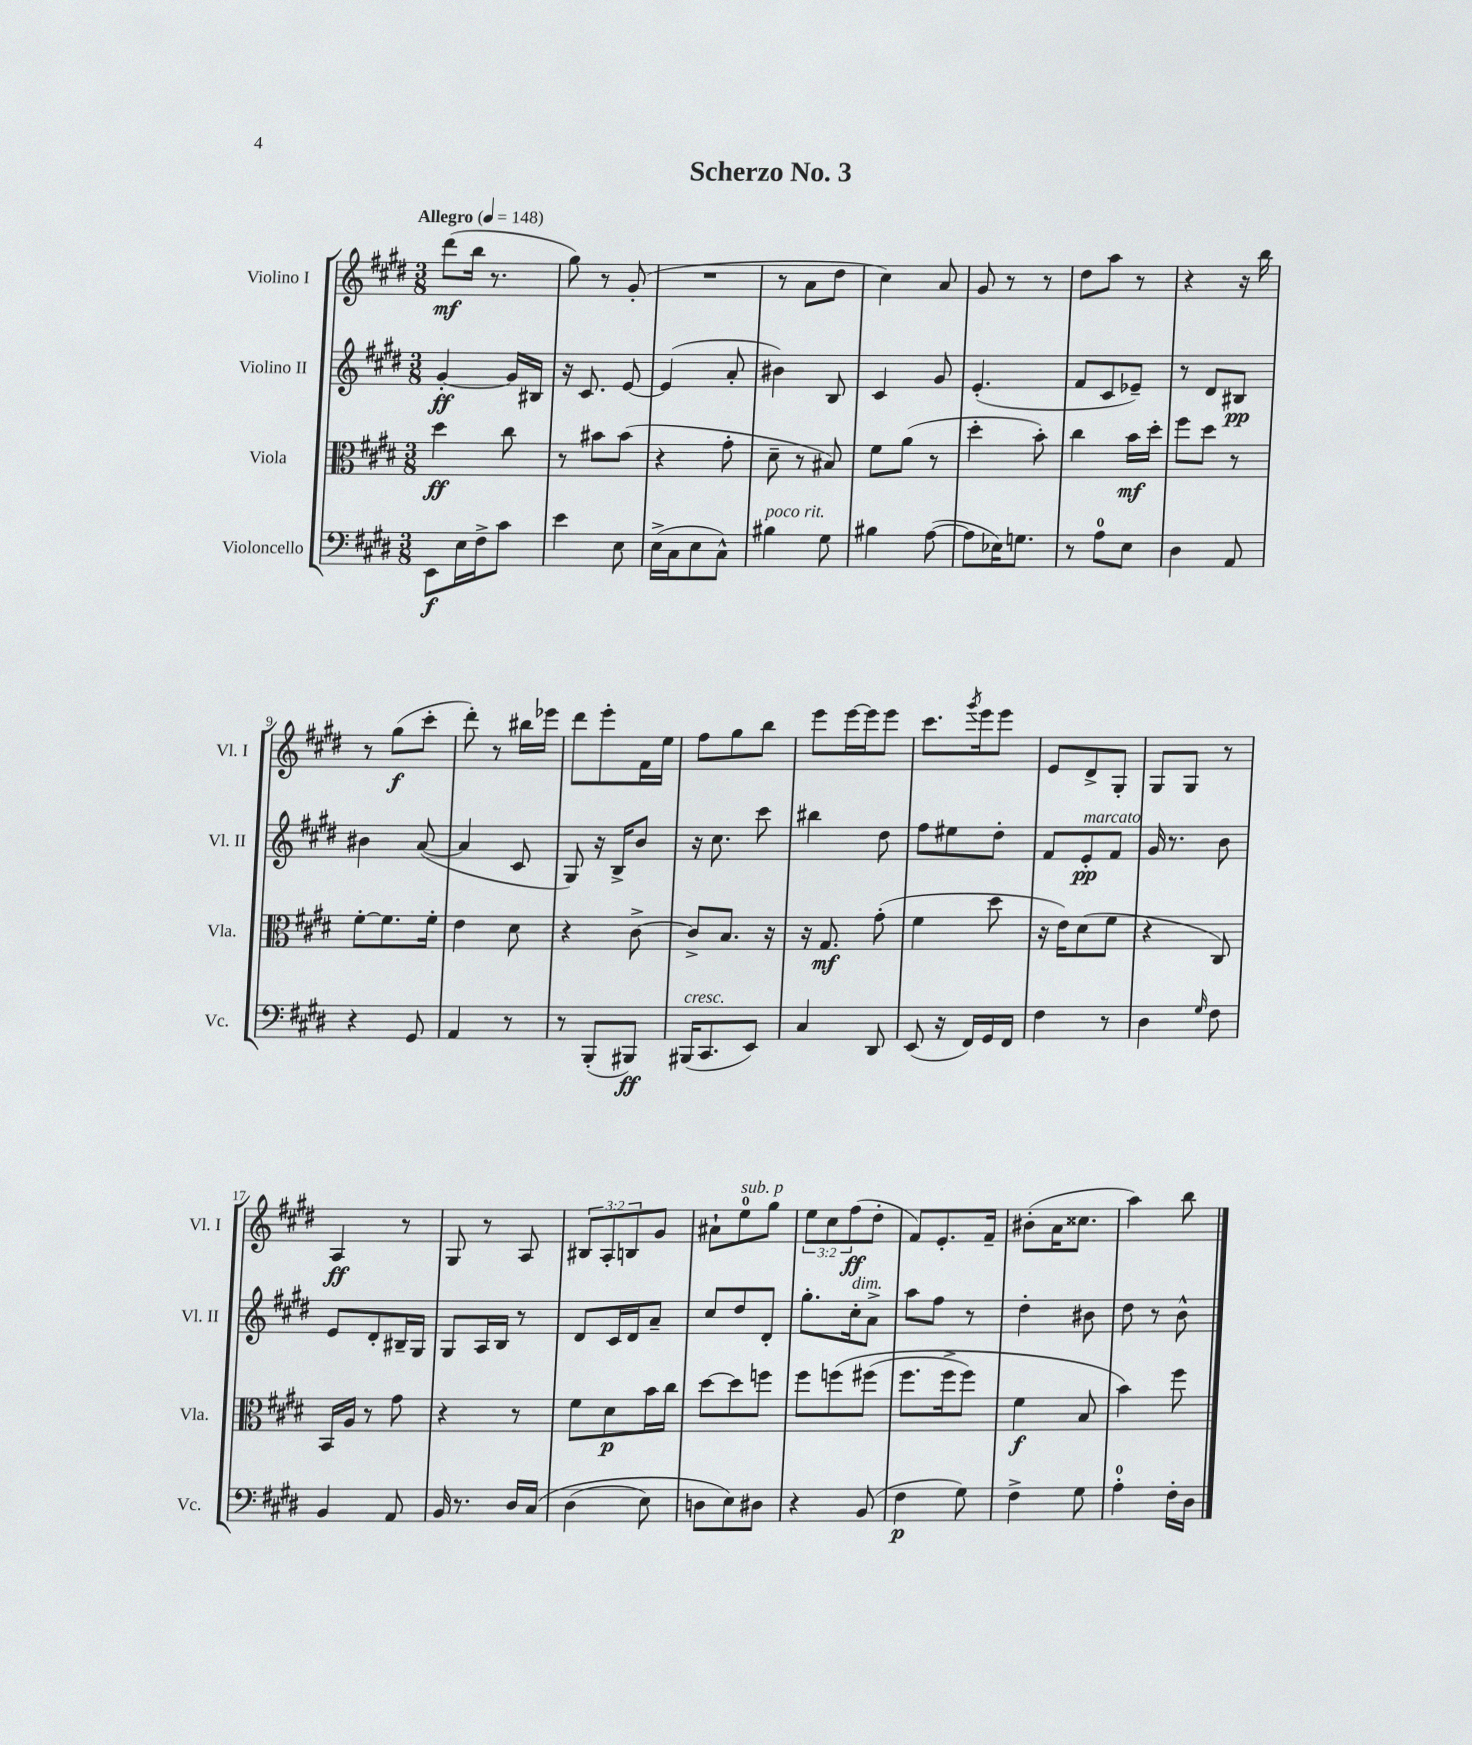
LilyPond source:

\header { title = "Scherzo No. 3" }
<<
\new StaffGroup <<
\new Staff = "s0" \with { instrumentName = "Violino I" shortInstrumentName = "Vl. I" } {
    \clef treble \key e \major \numericTimeSignature \time 3/8 \override Staff.TupletNumber.text = #tuplet-number::calc-fraction-text \tempo "Allegro" 4 = 148
    dis'''8\mf( b''16 r8. |
    gis''8) r8 gis'8-.( |
    R4. |
    r8 a'8 dis''8 |
    cis''4) a'8 |
    gis'8 r8 r8 |
    dis''8 a''8 r8 |
    r4 r16 b''16 |
    r8 gis''8\f( cis'''8-. |
    dis'''8-.) r8 bis''16 ees'''16 |
    dis'''8 e'''8-. fis'16 e''16 |
    fis''8 gis''8 b''8 |
    e'''8 e'''16~ e'''16 e'''8 |
    cis'''8. \acciaccatura { gis'''8 } e'''16 e'''8 |
    e'8 dis'8-> gis8-. |
    gis8 gis8 r8 |
    a4\ff r8 |
    gis8 r8 a8 |
    \tuplet 3/2 { bis8 a8-. b8 } gis'8 |
    ais'8-! e''8-0^\markup { \italic "sub. p" } gis''8 |
    \tuplet 3/2 { e''8 cis''8 fis''8\ff( } dis''8-. |
    fis'8) e'8.-. fis'16-- |
    bis'8-.( a'16 cisis''8. |
    a''4) b''8 \bar "|." |
}
\new Staff = "s1" \with { instrumentName = "Violino II" shortInstrumentName = "Vl. II" } {
    \clef treble \key e \major \numericTimeSignature \time 3/8
    gis'4~-.\ff gis'16 bis16 |
    r16 cis'8. e'8~ |
    e'4( a'8-. |
    bis'4) b8 |
    cis'4 gis'8 |
    e'4.-.( |
    fis'8 cis'8 ees'8--) |
    r8 dis'8 bis8\pp |
    bis'4 a'8~( |
    a'4 cis'8 |
    gis8) r16 b16-> b'8 |
    r16 cis''8. cis'''8 |
    bis''4 dis''8 |
    fis''8 eis''8 dis''8-. |
    fis'8 e'8-.\pp^\markup { \italic "marcato" } fis'8 |
    gis'16 r8. b'8 |
    e'8 dis'8-. bis16-- gis16 |
    gis8 a16 b16 r8 |
    dis'8 cis'16 dis'16 a'8-- |
    cis''8 dis''8 dis'8-. |
    gis''8.-. cis''16-.^\markup { \italic "dim." } a'8-> |
    a''8 fis''8 r8 |
    dis''4-. bis'8 |
    dis''8 r8 b'8-^ \bar "|." |
}
\new Staff = "s2" \with { instrumentName = "Viola" shortInstrumentName = "Vla." } {
    \clef alto \key e \major \numericTimeSignature \time 3/8
    dis''4\ff cis''8 |
    r8 bis'8 bis'8( |
    r4 gis'8-. |
    dis'8-- r8 bis8) |
    fis'8 a'8( r8 |
    dis''4-. b'8-.) |
    cis''4 b'16\mf dis''16-. |
    fis''8 dis''8 r8 |
    fis'8~-. fis'8. fis'16-. |
    e'4 dis'8 |
    r4 cis'8~-> |
    cis'8-> b8. r16 |
    r16 gis8.\mf gis'8-.( |
    fis'4 dis''8 |
    r16 e'16) dis'8( fis'8 |
    r4 cis8) |
    b,16 a16 r8 gis'8 |
    r4 r8 |
    fis'8 dis'8\p b'16 cis''16 |
    dis''8~ dis''8 f''8 |
    fis''8 f''8\( fis''8( |
    fis''8. fis''16-> fis''8) |
    fis'4\f b8 |
    b'4\) fis''8 \bar "|." |
}
\new Staff = "s3" \with { instrumentName = "Violoncello" shortInstrumentName = "Vc." } {
    \clef bass \key e \major \numericTimeSignature \time 3/8
    e,8\f e16 fis16-> cis'8 |
    e'4 e8 |
    e16->( cis16 e8 cis8-^) |
    bis4^\markup { \italic "poco rit." } gis8 |
    bis4 a8~( |
    a8 ees16) g8. |
    r8 a8-0 e8 |
    dis4 a,8 |
    r4 gis,8 |
    a,4 r8 |
    r8 b,,8-.( bis,,8\ff) |
    bis,,16^\markup { \italic "cresc." }( cis,8. e,8) |
    cis4 dis,8 |
    e,8( r16 fis,16) gis,16 fis,16 |
    fis4 r8 |
    dis4 \grace { gis16 } fis8 |
    b,4 a,8 |
    b,16 r8. dis16 cis16\( |
    dis4( e8) |
    d8 e8\) dis8 |
    r4 b,8( |
    fis4\p gis8) |
    fis4-> gis8 |
    a4-0-. fis16-. dis16 \bar "|." |
}
>>
>>
